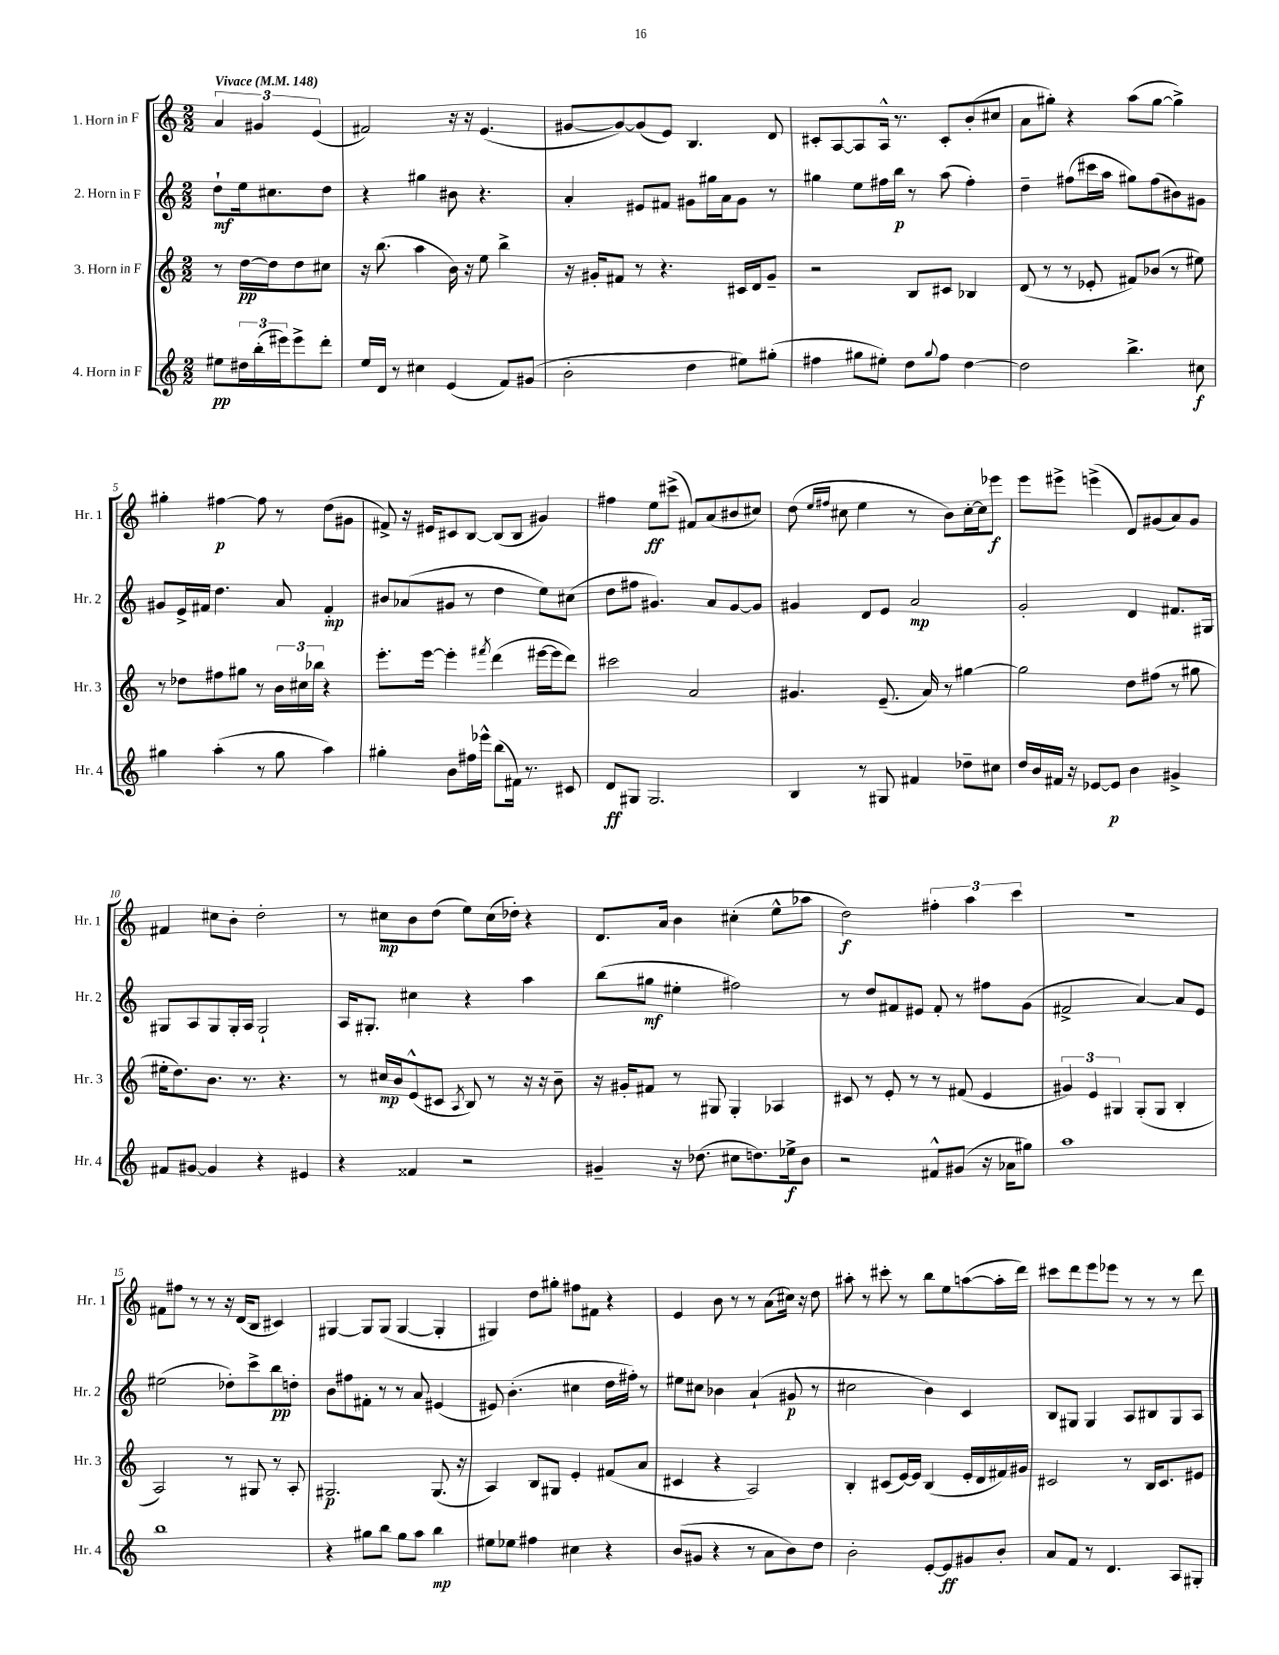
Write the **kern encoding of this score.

**kern	**kern	**kern	**kern
*staff4	*staff3	*staff2	*staff1
*clefG2	*clefG2	*clefG2	*clefG2
*k[]	*k[]	*k[]	*k[]
*M2/2	*M2/2	*M2/2	*M2/2
*MM148	*MM148	*MM148	*MM148
8ee#\L	8r	8dd`\L	6a/
24dd#\L	[16dd\LL	16ee\k	.
(24bb'\	.	.	6g#/
.	16dd\]J	8.cc#\	.
24eee#\J)	.	.	.
8eee#^\	8dd\	.	.
.	.	.	(6e/
8ddd'\J	8cc#\J	8dd\J	.
=	=	=	=
16ee/LL	16r	4r	2f#/)
16d/JJ	(8.bb\	.	.
8r	.	.	.
4cc#\	4aa\	4gg#\	.
(4e/	16b\)	8b#\	16r
.	16r	.	16r
.	8ee\	4.r	(4.e/
8f/L)	4bb^\	.	.
(8g#/J	.	.	.
=	=	=	=
2b'\	16r	4a'/	[8g#/L
.	16g#'/LK	.	.
.	8f#/J	.	8g#/_)
.	8r	8e#/L	(8g#/]
.	4.r	8f#/J	8e/J)
4dd\	.	8g#\L	4.B/
.	.	16gg#\L	.
.	.	16a\J	.
8ee#\L)	16c#/LL	8g#\J	.
.	16d/J	.	.
(8gg#'\J	8g#~/J	8r	8d/
=	=	=	=
4ff#\	2r	4gg#\	8c#'/L
.	.	.	[8A/
8gg#\L	.	8ee\L	8A/]
8ee#'\J)	.	16ff#\L	16A^^/Jk
.	.	16bb\JJ	8.r
8dd\L	8B/L	8r	.
8qqgg#/	.	.	.
8ff#\J	8c#/J	(8aa\	8c#'/L
[4dd\	4B-/	4ff#'\)	(8b'/
.	.	.	8cc#/J
=	=	=	=
2dd\]	(8d/	4dd~\	8a\L
.	8r	.	8gg#'\J)
.	8r	(8ff#\L	4r
.	8e-'/	16ccc#\L	.
.	.	16aa\JJ	.
4.bb^\	8f#/L)	8gg#\L)	(8aa\L
.	(8b-/J	(8ff#\	[8gg#\J
.	8r	8b#\)	4gg#^\])
8cc#\	8ee#\)	8g#\J	.
=	=	=	=
4gg#\	8r	8g#/L	4gg#'\
.	8dd-\L	16e^/L	.
.	.	16f#/JJ	.
(4aa'\	8ff#\	4.dd\	[4ff#\
.	8gg#\J	.	.
8r	8r	.	8ff#\]
8gg#\	24b\LL	8a/	8r
.	24cc#\	.	.
.	24bb-\JJ	.	.
4aa\)	4r	4f#'/	(8dd\L
.	.	.	8g#\J
=	=	=	=
4gg#'\	8.eee'\L	8b#/L	8f#^/)
.	.	(8a-/	16r
.	[16eee\Jk	.	16e#/LK
8b\L	4eee'\]	8g#/J	8c#/
16ff#\L	.	8r	[8B/J
16eee-^^\JJ	.	.	.
.	8qfff#/	.	.
(8bb\L	(4ddd\	4dd\	(8B/]L
16f#\Jk)	.	.	8B/J
8.r	.	.	.
.	[16eee#\LL	8ee\L)	4g#/)
.	16eee#\]J	.	.
8c#/	8ddd\J)	(8cc#\J	.
=	=	=	=
8d/L	2ccc#\	8dd\L	4ff#\
8G#/J	.	8ff#\J	.
2.G#/	.	4.g#/)	8ee\L
.	.	.	(8ccc#^\J
.	2a/	.	8f#/L)
.	.	8a/L	(8a/
.	.	[8g#/	8b#/
.	.	8g#/]J	8cc#/J)
=	=	=	=
4B/	4.g#/	4g#/	(8dd\
.	.	.	16qqee/LL
.	.	.	16qqff#/JJ
.	.	.	8cc#\
8r	.	8d/L	4ee\
8G#/	(8.e~/	8e/J	.
4f#/	.	2a/	8r
.	16a/)	.	.
.	8r	.	8b\L)
8dd-~\L	[4gg#\	.	[16cc#'\L
.	.	.	16cc#\]J
8cc#\J	.	.	8eee-\J
=	=	=	=
16dd/LL	2gg#\]	2g'/	8eee\L
16b/	.	.	.
16f#/JJ	.	.	8eee#^\J
16r	.	.	.
[8e-/L	.	.	(4eee^\
8e-/]J	.	.	.
4b\	8dd\L	4d/	8d/L)
.	(8ff#\J	.	(8g#/
4g#^/	8r	8.f#/L	8a/)
.	8gg#\	.	8g#/J
.	.	16G#/Jk	.
=	=	=	=
8f#/L	16ee#'\LK	8G#/L	4f#/
.	8.dd\)	.	.
[8g#/J	.	8A/	.
4g#/]	8.b\J	8G#/	8cc#\L
.	.	16G#'/L	8b'\J
.	8.r	16A/JJ	.
4r	.	2G#`/	2dd'\
.	4.r	.	.
4e#/	.	.	.
=	=	=	=
4r	8r	16A/LK	8r
.	.	8.G#'/J	.
.	16cc#/LL	.	8cc#\L
.	16b/J	.	.
4f##/	(8e^^/	4cc#\	8b\
.	8c#/J	.	(8dd\J
.	8qA/	.	.
2r	8B/)	4r	8ee\L)
.	8r	.	(16cc#\L
.	.	.	16dd-'\JJ)
.	16r	4aa\	4r
.	16r	.	.
.	8b~\	.	.
=	=	=	=
4g#~/	16r	(8bb\L	8.d/L
.	16g#'/LK	.	.
.	8f#/J	8gg#\J	.
.	.	.	16a/Jk
16r	8r	4ee#'\	4b\
(8.dd-\	.	.	.
.	8G#/	.	.
8cc#\L	4G#'/	2ff#\)	(4cc#'\
8.dd\)	.	.	.
.	4A-/	.	8ee^^\L
16ee-^\k	.	.	.
8b\J	.	.	8aa-\J
=	=	=	=
2r	8c#/	8r	2dd\)
.	8r	8dd/L	.
.	8e'/	8f#/	.
.	8r	8e#/J	.
8f#^^/L	8r	8f#'/	6ff#'\
(8g#/J	(8f#/	8r	.
.	.	.	6aa\
16r	4e/	8ff#\L	.
16a-\LK	.	.	.
.	.	.	6ccc\
8gg#\J)	.	(8g\J	.
=	=	=	=
1aa	6g#/)	2f#^/	1r
.	6e/	.	.
.	6G#/	.	.
.	(8G#'/L	[4a/)	.
.	8G#/J	.	.
.	4B'/	8a/]L	.
.	.	8e/J	.
=	=	=	=
1bb	2A/)	(2ee#\	8f#\L
.	.	.	8ff#\J
.	.	.	8r
.	.	.	8r
.	8r	8dd-'\L)	16r
.	.	.	(16d/LK
.	8G#/	8ccc^\	8B/J
.	8r	8bb\	4c#/)
.	8A'/	8dd'\J	.
=	=	=	=
4r	2.G#/	8b\L	[4G#/
.	.	8ff#\	.
8gg#\L	.	8f#'\J	8G#/]L
8bb\J	.	8r	(8G#/J
8gg#\L	.	8r	[4G#/
8aa\J	.	8a/	.
4bb\	(8.G#/	(4e#/	4G#'/]
.	16r	.	.
=	=	=	=
8ee#\L	4A/)	8e#/)	4G#/)
8ee-\J	.	(4.b'\	.
4ff#\	8B/L	.	8dd\L
.	8G#/J	.	8gg#'\J
4cc#\	4e'/	4cc#\	8ff#\L
.	.	.	8f#\J
4r	(8f#/L	16dd\LL	4r
.	.	16ff#'\JJ)	.
.	8a/J	8r	.
=	=	=	=
(8b/L	4c#/	8ee#\L	4e/
8g#/J	.	8cc#\J	.
4r	4r	4b-\	8b\
.	.	.	8r
8r	2A/)	(4a`/	8r
8a\L	.	.	(8a\L
8b\)	.	8g#/	16cc#\Jk)
.	.	.	16r
8dd\J	.	8r	8dd\
=	=	=	=
2b'\	4B'/	2cc#\	8aa#'\
.	.	.	8r
.	(8c#/L	.	8ccc#'\
.	[16e/L)	.	8r
.	16e/]JJ	.	.
[8e'/L	(4B/	4b\)	8bb\L
8e/]	.	.	8ee\
8g#/	16e'/LL	4c/	([8aa\
.	16d/	.	.
8b'/J	16f#/)	.	16aa'\]L
.	16g#/JJ	.	16ddd\JJ)
=	=	=	=
8a/L	2c#/	8B/L	8ccc#\L
8f/J	.	8G#/J	8ddd\
8r	.	4G#/	8eee\
4.d/	.	.	8eee-\J
.	8r	8A/L	8r
.	16B/LK	8B#/	8r
.	8.c#/	.	.
8A/L	.	8G#/	8r
8G#'/J	8e#/J	8A/J	8ddd\
==	==	==	==
*-	*-	*-	*-
